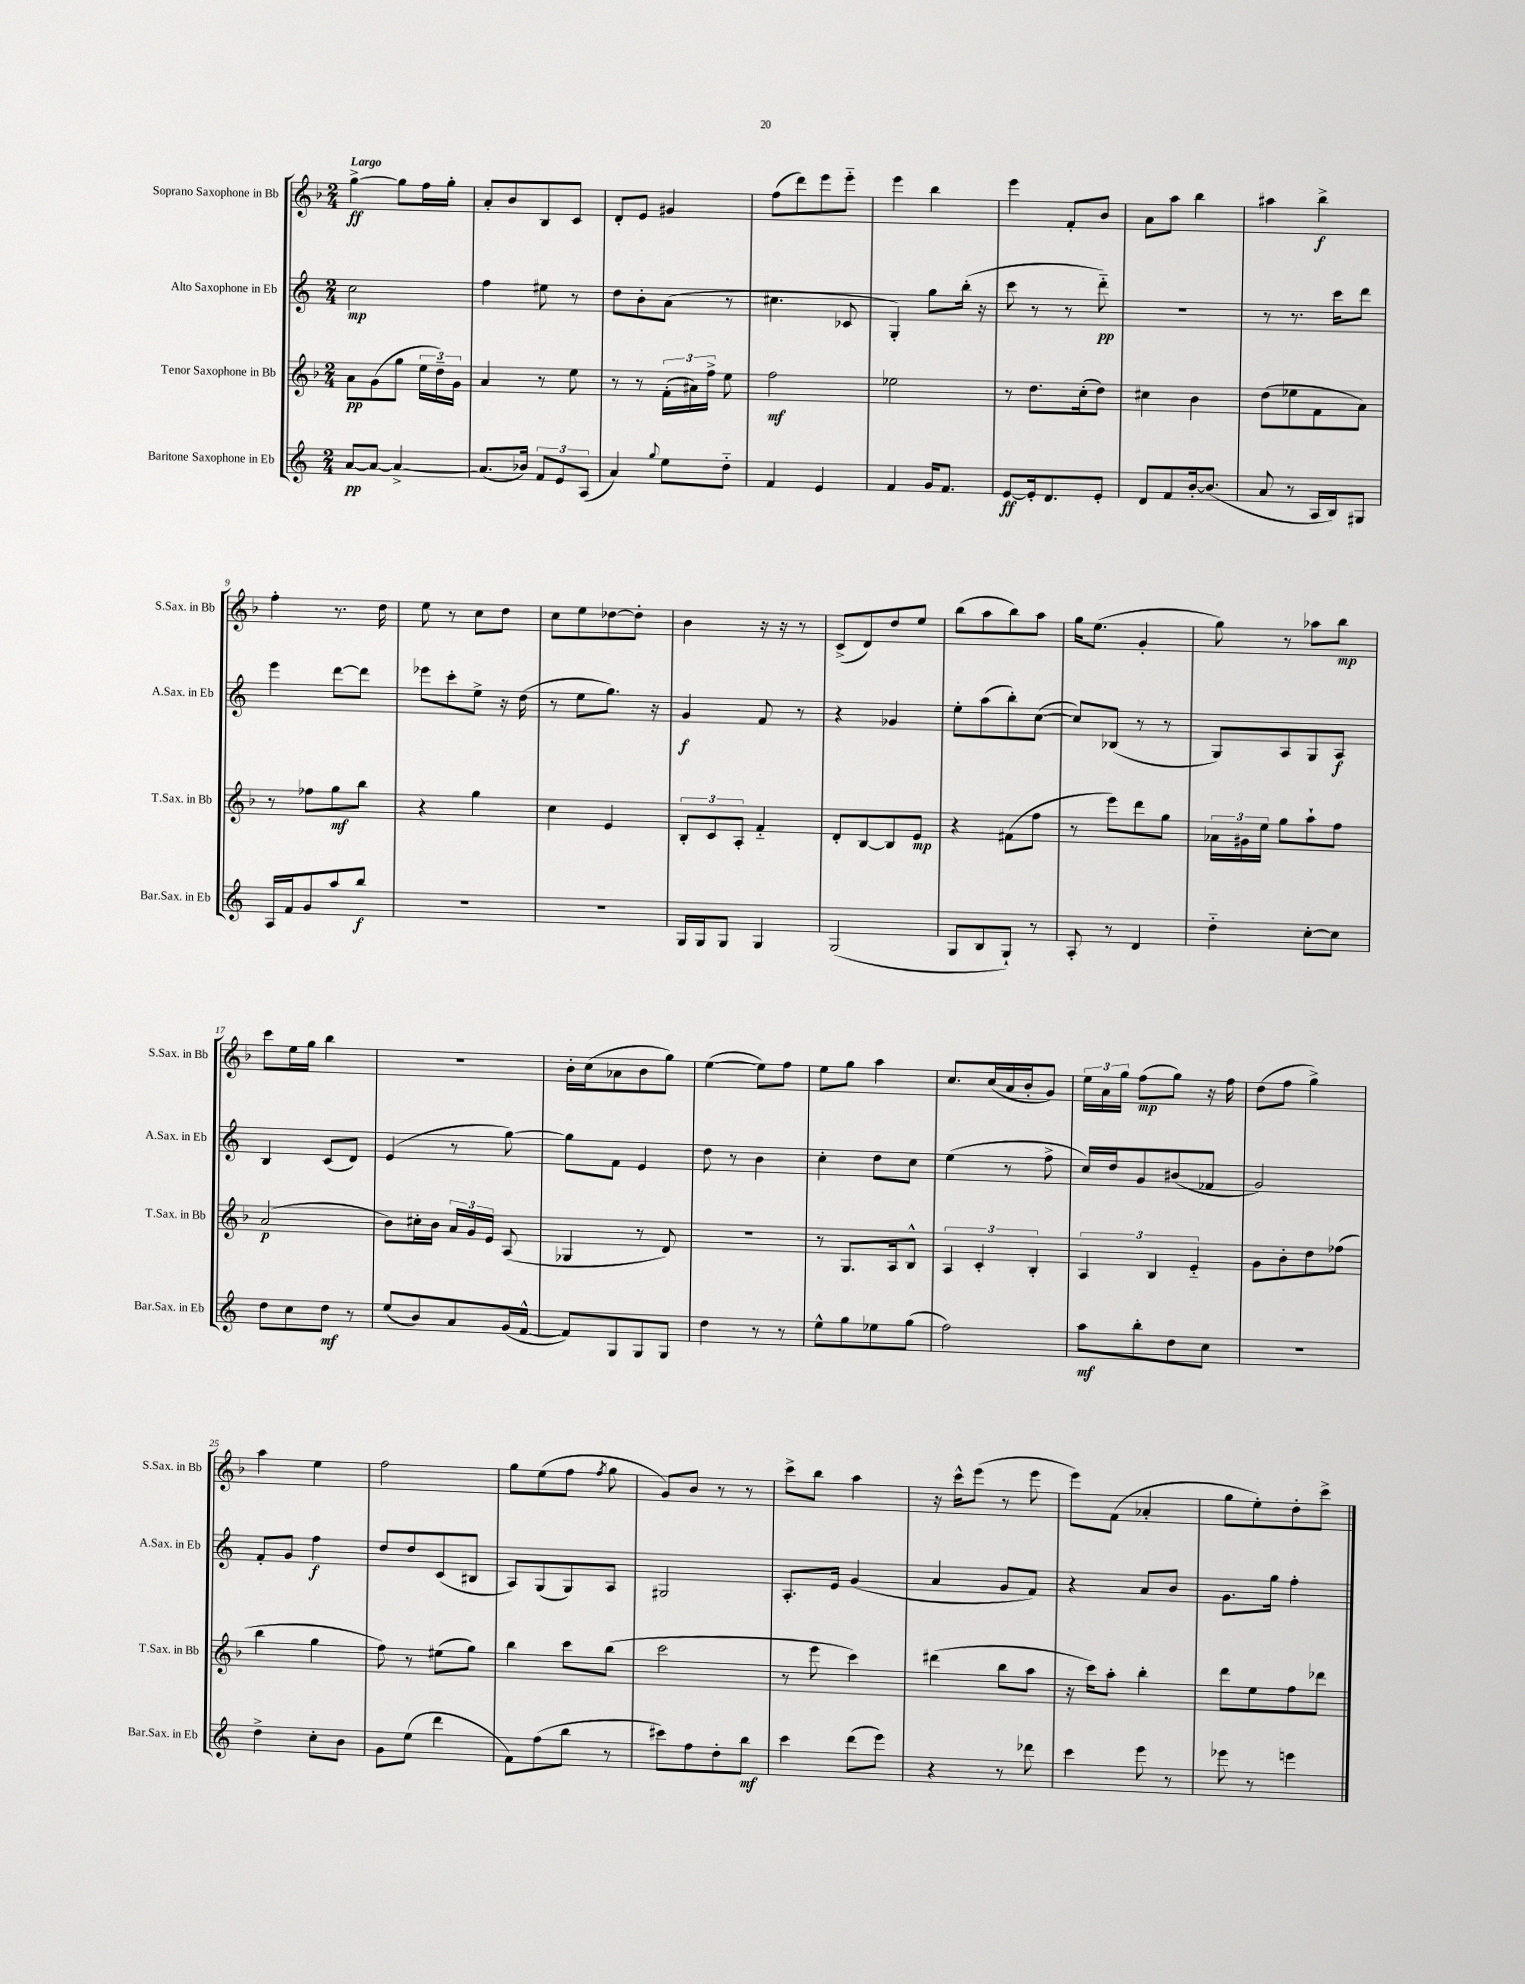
<<
\new StaffGroup <<
\new Staff = "s0" \with { instrumentName = "Soprano Saxophone in Bb" shortInstrumentName = "S.Sax. in Bb" } {
    \clef treble \key f \major \numericTimeSignature \time 2/4 \tempo "Largo"
    \autoBeamOff g''4~->\ff g''8[ f''16 g''16]-. |
    a'8[-. bes'8 bes8 c'8] |
    d'8[-. e'8] gis'4 |
    f''8[( d'''8) e'''8 e'''8]-_ |
    e'''4 bes''4 |
    e'''4 f'8[-. bes'8] |
    a'8[ a''8] bes''4 |
    ais''4 bes''4->\f |
    f''4-. r8. d''16 |
    e''8 r8 c''8[ d''8] |
    c''8[ e''8 des''8~ des''8]-. |
    bes'4 r16 r16 r8 |
    c'8[->( d'8) d''8 e''8] |
    bes''8[( a''8 bes''8) a''8] |
    g''16[ e''8.]( g'4-. |
    g''8) r8 aes''8[ bes''8]\mp |
    c'''8[ e''16 g''16] bes''4 |
    R2 |
    bes'16[-. c''16( aes'8 bes'8 g''8]) |
    e''4~( e''8[) f''8] |
    e''8[ g''8] a''4 |
    c''8.[ c''16( a'16 bes'16-. g'8]) |
    \tuplet 3/2 { e''16[ a'16 g''16] } f''8[\mp( g''8]) r16 f''16 |
    d''8[( f''8] g''4->) |
    a''4 e''4 |
    f''2 |
    g''8[ e''8( f''8] \acciaccatura { f''8 } g''8 |
    g'8[) bes'8] r8 r8 |
    c'''8[-> bes''8] a''4 |
    r16 c'''16[-^ e'''8]( r8 e'''8 |
    e'''8[) f'8]( aes'4-. |
    g''8[ e''8-.) d''8-. c'''8]-> \bar "|." |
}
\new Staff = "s1" \with { instrumentName = "Alto Saxophone in Eb" shortInstrumentName = "A.Sax. in Eb" } {
    \clef treble \key c \major \numericTimeSignature \time 2/4
    \autoBeamOff c''2\mp |
    f''4 eis''8 r8 |
    d''8[ b'8-. a'8]( r8 |
    cis''4. ces'8 |
    g4-.) g''8[ b''16]-.( r16 |
    c'''8 r8 r8 d'''8-_\pp) |
    R2 |
    r8 r8. c'''16[ d'''8] |
    e'''4 d'''8[~ d'''8] |
    ees'''8[ c'''8-. e''8]-> r16 d''16( |
    r8 e''8[ g''8.]) r16 |
    g'4\f f'8 r8 |
    r4 ges'4 |
    e''8[-. a''8( b''8-.) c''8]~( |
    c''8[) bes8]( r8 r8 |
    g8[) a8 g8 a8]\f |
    b4 c'8[( d'8]) |
    e'4( r8 g''8~) |
    g''8[ f'8] e'4 |
    d''8 r8 b'4 |
    c''4-. d''8[ c''8] |
    e''4( r8 f''8-> |
    c''16[) d''16 g'8 bis'8( fes'8] |
    g'2) |
    f'8[-. g'8] f''4\f |
    d''8[ d''8 c'8( bis8] |
    a8[) g8( g8) a8] |
    gis2 |
    a8.[-. e'16] g'4( |
    a'4 g'8[ f'8]) |
    r4 a'8[ b'8] |
    g'8.[ g''16] f''4-. \bar "|." |
}
\new Staff = "s2" \with { instrumentName = "Tenor Saxophone in Bb" shortInstrumentName = "T.Sax. in Bb" } {
    \clef treble \key f \major \numericTimeSignature \time 2/4
    \autoBeamOff a'8[\pp g'8( g''8] \tuplet 3/2 { e''16[ d''16--) g'16] } |
    a'4 r8 e''8 |
    r8 r8 \tuplet 3/2 { f'16[-.( ais'16) f''16]-> } e''8 |
    f''2\mf |
    ees''2 |
    r8 d''8.[ c''16-.( d''8]) |
    cis''4 bes'4 |
    d''8[( ees''8 f'8 a'8]) |
    r8 fes''8[ g''8\mf bes''8] |
    r4 g''4 |
    c''4 e'4 |
    \tuplet 3/2 { bes8[-. c'8 a8]-. } f'4-_ |
    d'8[-. bes8~ bes8 e'8]\mp |
    r4 fis'8[( f''8] |
    r8 e'''8[) d'''8 g''8] |
    \tuplet 3/2 { aes'16[ gis'16 e''16] } g''8[ a''8-! f''8] |
    a'2\p( |
    bes'8[) cis''16-. bes'16] \tuplet 3/2 { a'16[ g'16 e'16] } a8( |
    ges4 r8 d'8) |
    R2 |
    r8 g8.[ a16 bes8]-^ |
    \tuplet 3/2 { a4 c'4-. bes4-. } |
    \tuplet 3/2 { a4 bes4 e'4-_ } |
    g'8[ bes'8-. d''8 fes''8]( |
    bes''4 g''4 |
    f''8) r8 eis''8[( g''8]) |
    bes''4 c'''8[ bes''8]( |
    c'''2 |
    r8 e'''8 c'''4) |
    dis'''4( bes''8[ a''8] |
    r16 c'''16[) a''8]-. bes''4-. |
    d'''8[ e''8 f''8 des'''8] \bar "|." |
}
\new Staff = "s3" \with { instrumentName = "Baritone Saxophone in Eb" shortInstrumentName = "Bar.Sax. in Eb" } {
    \clef treble \key c \major \numericTimeSignature \time 2/4
    \autoBeamOff a'8[~\pp a'8]~ a'4~-> |
    a'8.[( bes'16]) \tuplet 3/2 { f'8[ e'8 a8]( } |
    a'4) \appoggiatura { g''8 } e''8[ d''8]-_ |
    f'4 e'4 |
    f'4 g'16[ f'8.] |
    e'8[~\ff e'16-. d'8. e'8]-. |
    d'8[ f'8 b'16~-. b'8.]( |
    a'8 r8 a16[ b16) gis8] |
    a16[ f'16 g'8 a''8 b''8]\f |
    R2 |
    R2 |
    g16[ g16 g8] g4 |
    g2( |
    g8[ b8 g8]-!) r8 |
    a8-. r8 d'4 |
    d''4-_ c''8[~-. c''8] |
    d''8[ c''8 d''8]\mf r8 |
    e''8[( b'8) a'8 g'16( f'16]~-^ |
    f'8[) g8 g8 g8] |
    d''4 r8 r8 |
    e''8[-^ g''8 ees''8 g''8]( |
    f''2) |
    a''8[\mf b''8-. d''8 c''8] |
    R2 |
    d''4-> c''8[-. b'8] |
    g'8[ e''8]( d'''4 |
    f'8[) f''8( b''8] r8 |
    cis'''8[) f''8 d''8-. b''8]\mf |
    c'''4 d'''8[( e'''8]) |
    r4 r8 des'''8 |
    c'''4 e'''8 r8 |
    ees'''8 r8 e'''4 \bar "|." |
}
>>
>>
